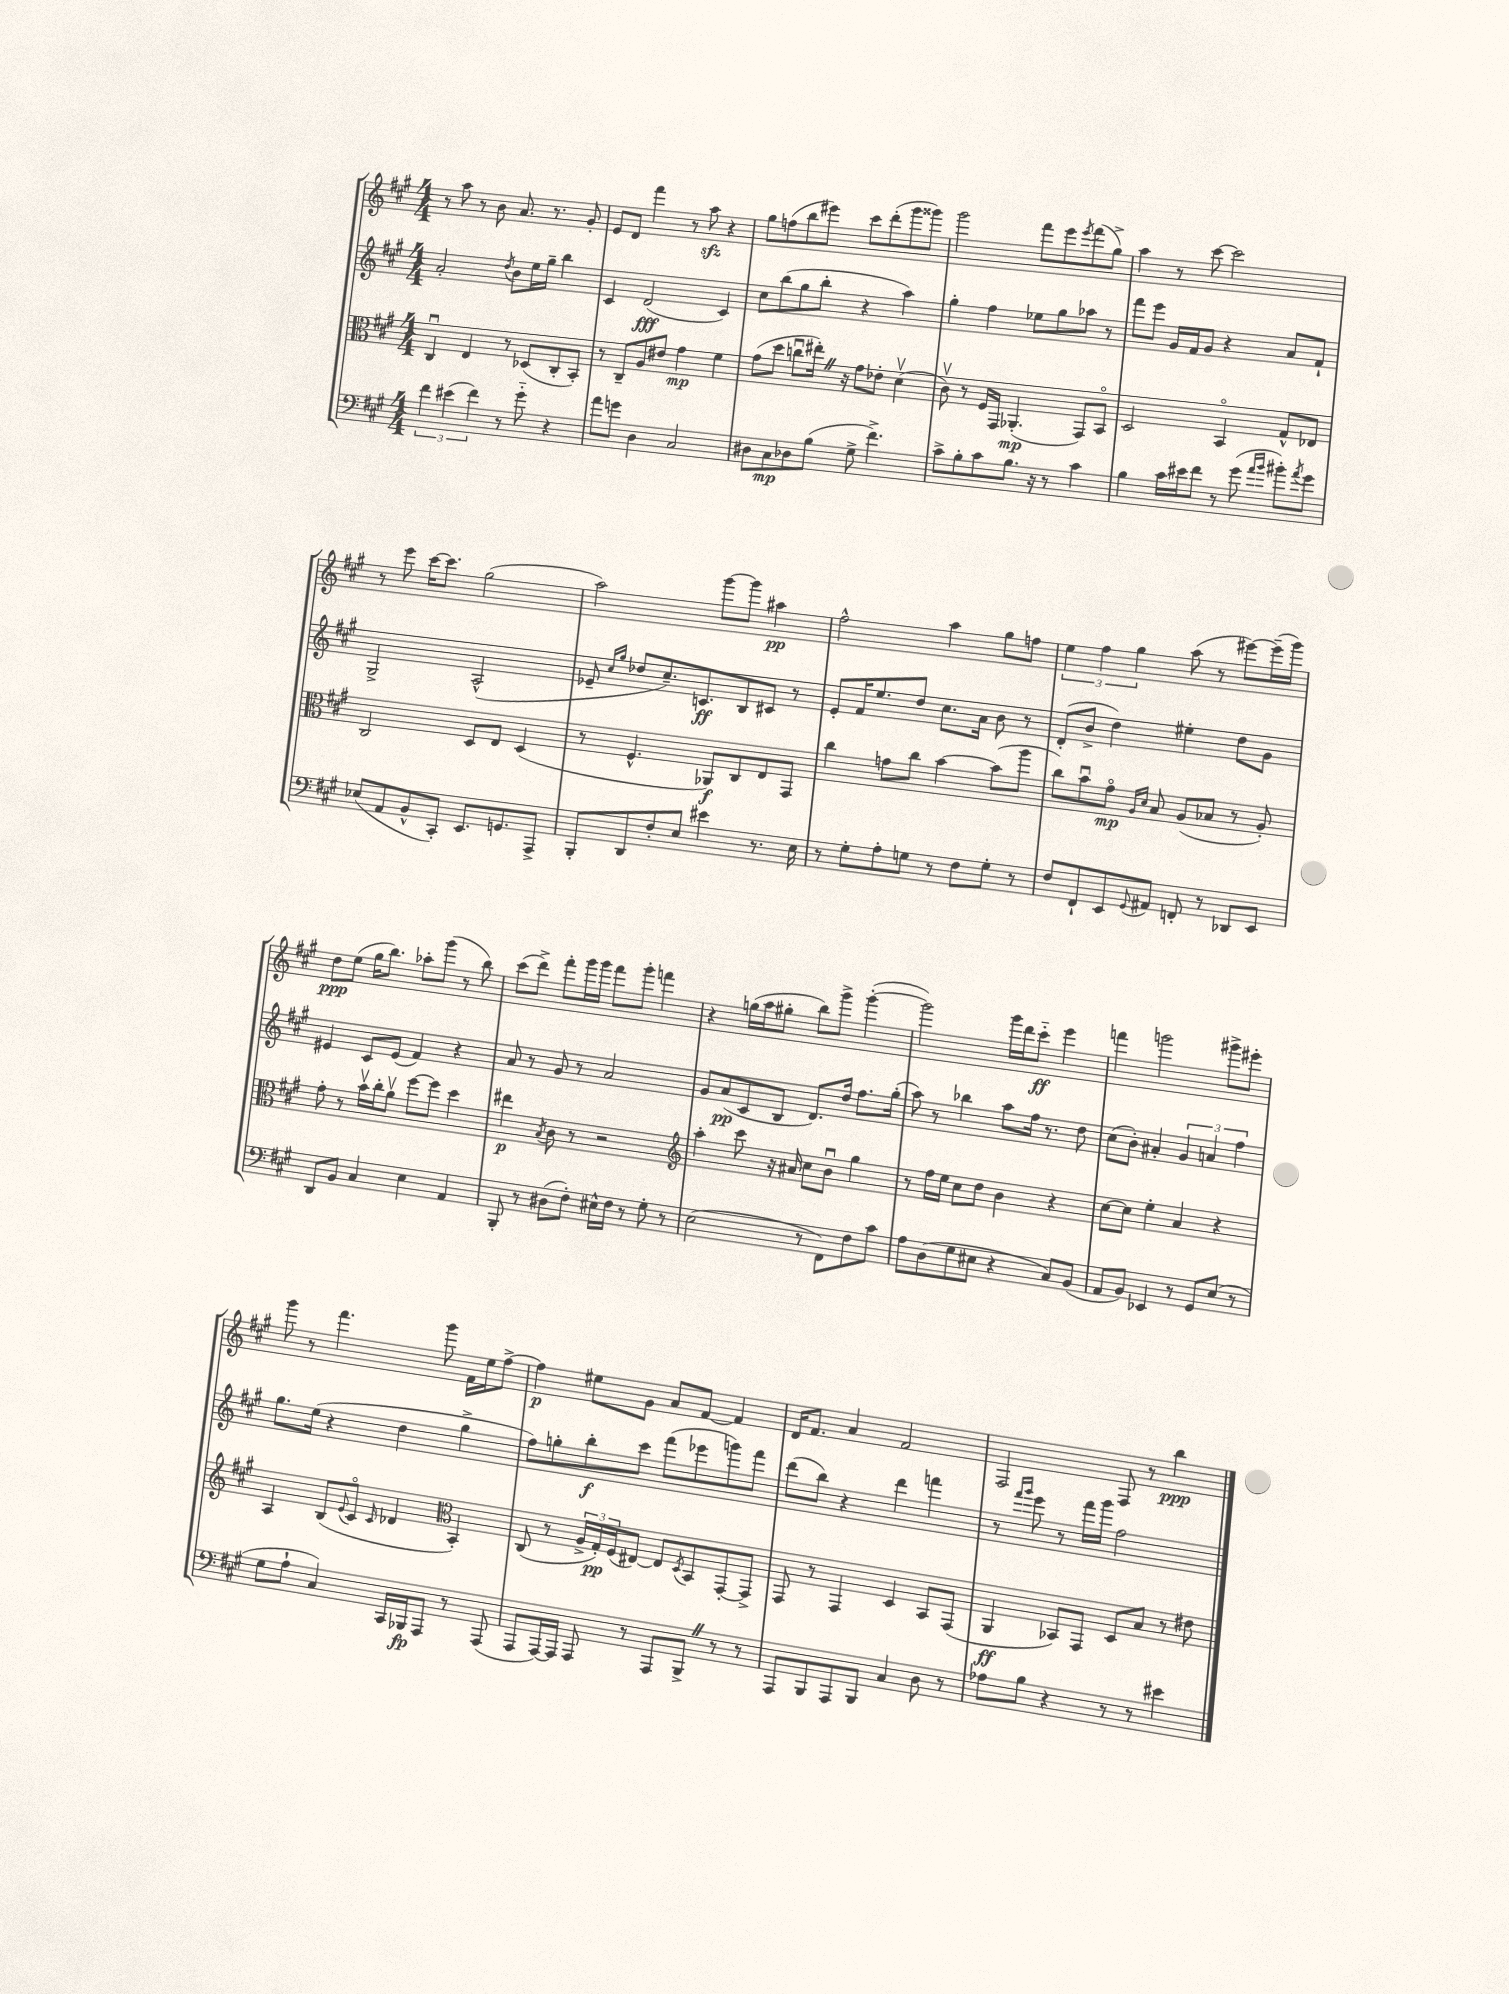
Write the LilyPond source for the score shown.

<<
\new StaffGroup <<
\new Staff = "s0" {
    \clef treble \key a \major \numericTimeSignature \time 4/4
    r8 a''8 r8 b'8 a'8. r8. gis'8-. |
    e'8 d'8 fis'''4 r8 a''8\sfz r4 |
    gis''8 f''8( b''8 eis'''8) cis'''8 d'''8-.( gis'''8 gisis'''8) |
    gis'''2 fis'''8 e'''8 \acciaccatura { e'''8 } fis'''8( gis''8->) |
    a''4 r8 cis'''8~ cis'''2 |
    r8 e'''8 cis'''16~ cis'''8. gis''2( |
    a''2) gis'''8~ gis'''8 ais''4\pp |
    fis''2-^ a''4 gis''8 f''8 |
    \tuplet 3/2 { e''4 fis''4 gis''4 } a''8( r8 eis'''8~) eis'''16--( gis'''16) |
    d''8\ppp e''8( gis''16 b''8.) aes''8-. gis'''8( r8 b''8) |
    cis'''8( d'''8->) fis'''8-. gis'''16 gis'''16 fis'''8 gis'''8-. f'''4 |
    r4 g''16( a''16 gis''8-. b''8) gis'''8-> gis'''4~-.( |
    gis'''2) gis'''16 d'''16 cis'''8-_\ff e'''4 |
    f'''4 g'''2 gis'''8-> eis'''8-. |
    gis'''8 r8 fis'''4. gis'''8 fis'16 e''16 fis''8~-> |
    fis''4\p eis''8 gis'8 a'8 fis'8~ fis'4 |
    d'16 fis'8. a'4 fis'2 |
    fis2 fis8 r8 b''4\ppp \bar "|." |
}
\new Staff = "s1" {
    \clef treble \key a \major \numericTimeSignature \time 4/4
    a'2-. \acciaccatura { d''8 } b'8 e''16 gis''16-- b''4 |
    cis'4 d'2\fff( cis'4) |
    cis''8 b''8( gis''8 b''8-. r4 a''4) |
    gis''4-. fis''4 ees''8 gis''8 aes''8 r8 |
    fis'''8 e'''8 gis'16 fis'16 gis'8 r4 a'8 fis'8-! |
    gis2-> a2-^( |
    ees'8-- \grace { cis''16 gis''16 } des''8 cis''8.--) c'8.\ff b8 cis'8 r8 |
    e'8-. fis'16 e''8. d''8 cis''8. a'16 b'8 r8 |
    d'8-.( b'8-> d''4) eis''4-. d''8 gis'8 |
    eis'4 cis'8 eis'8( fis'4) r4 |
    a'8 r8 gis'8 r8 a'2 |
    gis'8 a'8\pp( cis'8 b8 d'8.) d''16 fis''8. gis''16-.( |
    a''8) r8 bes''4 a''8 fis''16 r8. d''8 |
    cis''8( b'8-.) ais'4-. \tuplet 3/2 { gis'4 a'4 fis''4 } |
    gis''8. e''16( r4 d''4 gis''4-> |
    fis''8) g''8-. b''8-.\f cis'''8 fis'''8( ees'''8 g'''8) fis'''8 |
    d'''8( b''8) r4 d'''4 f'''4 |
    r8 \grace { fis'''16 gis'''16 } e'''8 r8 fis'''16 gis'''16 fis''2 \bar "|." |
}
\new Staff = "s2" {
    \clef alto \key a \major \numericTimeSignature \time 4/4
    cis4\downbow e4 r8 des8( cis8-. b,8-.) |
    r8 cis8-- a8 eis'8 gis'4\mp fis'4 |
    gis'8( d''8 c''8\downbow eis''16-.) \once \override BreathingSign.text = \markup { \musicglyph "scripts.caesura.straight" } \breathe r16 gis'8 ees'8-. d'4\upbow( |
    cis'8\upbow) r8 fis16 gis,16 aes,4.-.\mp( gis,8) b,8\flageolet |
    d2 b,4\flageolet gis8-^ ees8 |
    cis2 d8 e8 d4( |
    r8 fis4.-^ aes,8\f) cis8 e8 gis,8 |
    cis''4 g'8 cis''8 b'4~ b'8( a''8 |
    cis''8) b'8\downbow gis'8\flageolet\mp \grace { a16 d'16 } b8 a8( bes8 r8 a8-.) |
    gis'8-. r8 b'16\upbow cis''16-. a'8\upbow fis''8~ fis''8 d''4 |
    eis''4\p \acciaccatura { b8 } cis'8 r8 r2 |
    \clef treble a''4-. cis'''8 r16 ais'16 cis''8 b'8\downbow gis''4 |
    r8 fis''16 e''16 cis''8 d''8 b'4 r4 |
    cis''8~ cis''8 e''4-. a'4 r4 |
    a4 b8( \appoggiatura { e'8 } cis'8\flageolet \grace { cis'16 } des'4 \clef alto b,4-.) |
    cis8( r8 \tuplet 3/2 { a16-> gis16-.\pp) fis16( } eis8~) eis8 \acciaccatura { d8 } b,8 gis,8~-. gis,8-> |
    gis,8 r8 gis,4 d4 b,8 gis,8( |
    a,4\ff bes,8) gis,8 d8 b8 r8 eis'8 \bar "|." |
}
\new Staff = "s3" {
    \clef bass \key a \major \numericTimeSignature \time 4/4
    \tuplet 3/2 { fis'4 eis'4( fis'4) } r8 gis'8-_ r4 |
    a'8 g'8 d4 cis2 |
    dis8 cis8\mp des8 b8( gis8-> fis'4.->) |
    cis'8-> b8-. cis'8 b8. r16 r8 cis'4 |
    b4 cis'16 eis'16 fis'8 r8 gis'8( \grace { a'16 b'16 } bis'8-.) \acciaccatura { a'8 } gis'8 |
    ees8( a,8 b,8-^ cis,8-.) e,8. g,8. a,,8-> |
    b,,8-. d,8 fis8-. e8 eis'4 r8. e16 |
    r8 gis8-. a8-. g8 r8 fis8 g8-. r8 |
    fis8 fis,8-! e,8 \appoggiatura { gis,8 } ais,8 f,8-. r8 des,8 e,8 |
    d,8 b,8 cis4 e4 a,4 |
    b,,8-. r8 dis8( fis8-.) eis16-^ fis16 r8 gis8-. r8 |
    e2( r8 fis,8) fis8 cis'8 |
    a8 d8( gis8 eis8 r4 cis8) b,8( |
    a,8 b,8) ees,4 r8 gis,8 e8( r8 |
    gis8 a8-! cis4) cis,16 bes,,16\fp a,,8 r8 a,,8( |
    a,,8 a,,16~) a,,16 a,,8 r8 a,,8 b,,8-> \once \override BreathingSign.text = \markup { \musicglyph "scripts.caesura.straight" } \breathe r8 r8 |
    a,,8 b,,8 a,,8 b,,8 cis4 d8 r8 |
    aes8 b8 r4 r8 r8 eis'4 \bar "|." |
}
>>
>>
\layout { \context { \Score \remove "Bar_number_engraver" } }
